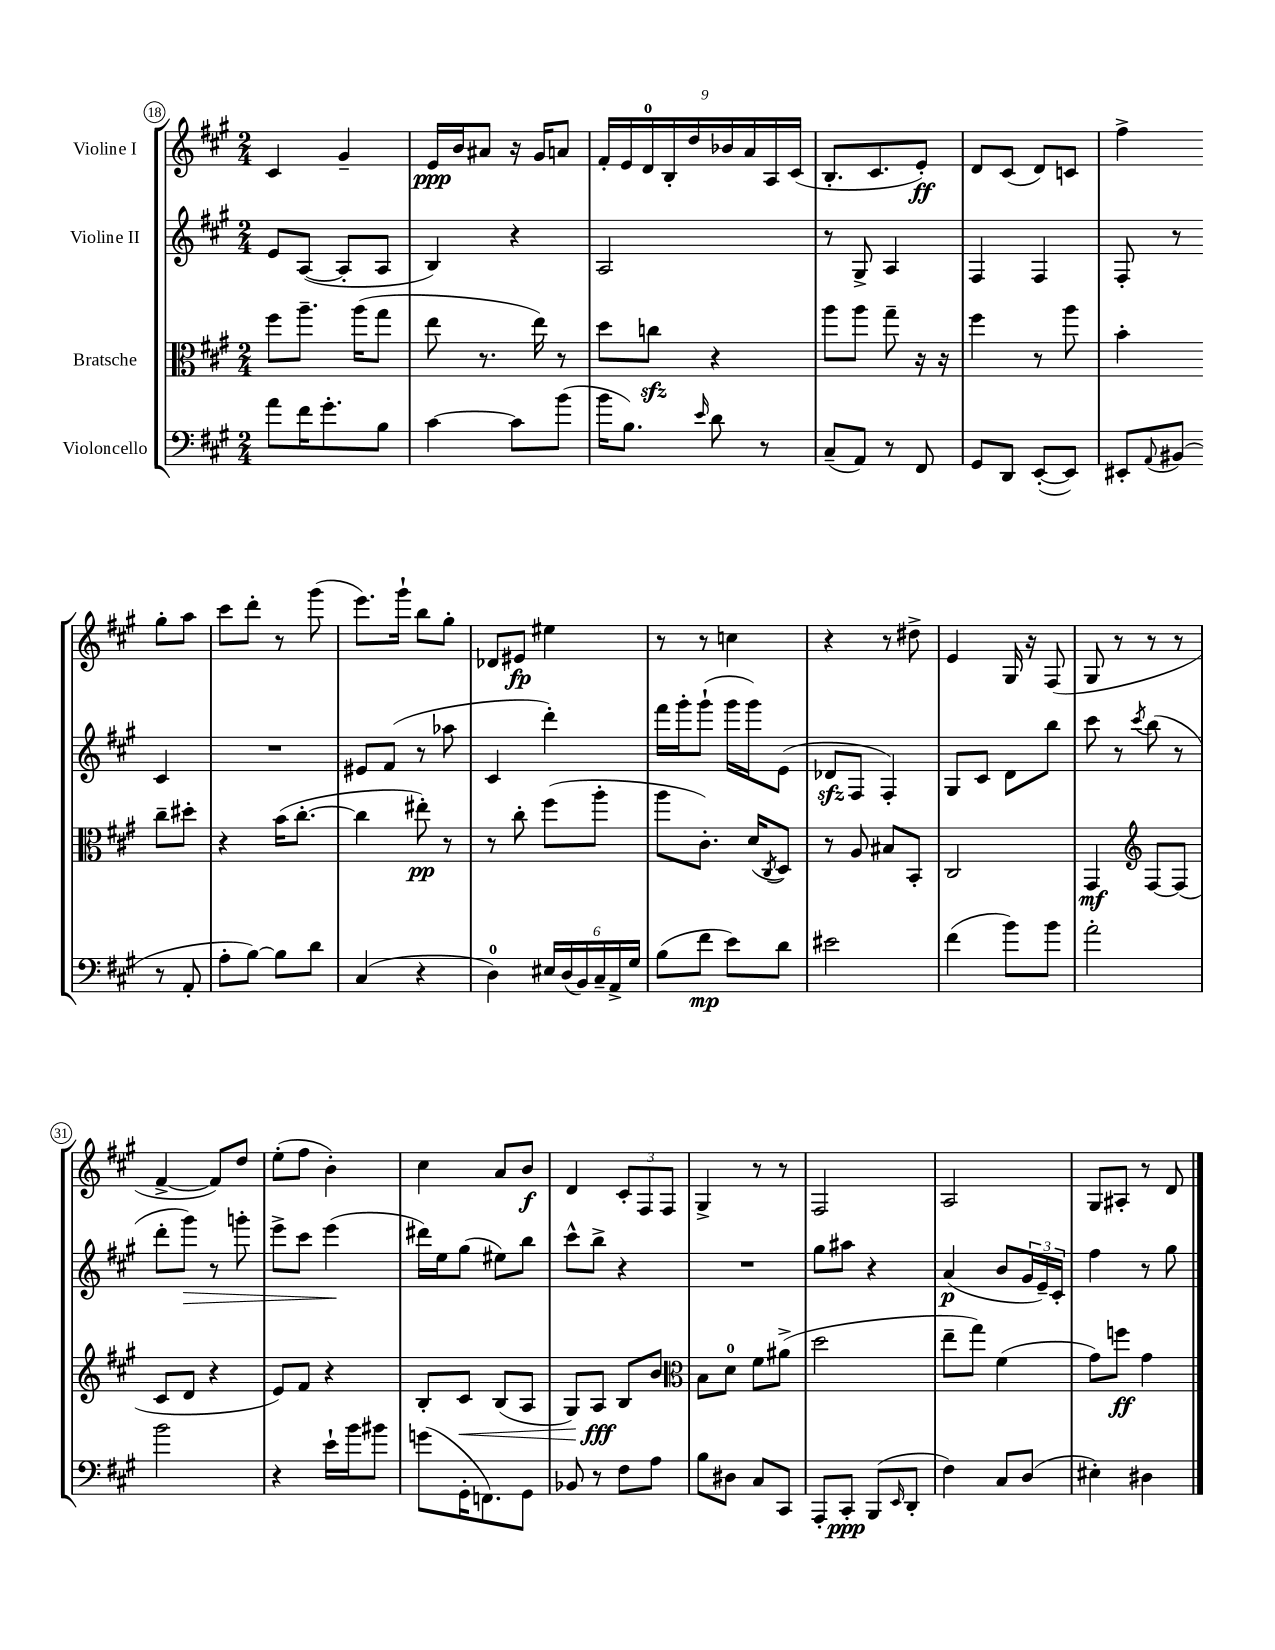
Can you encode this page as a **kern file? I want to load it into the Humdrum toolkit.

**kern	**dynam	**kern	**dynam	**kern	**dynam	**kern	**dynam
*part4	*part4	*part3	*part3	*part2	*part2	*part1	*part1
*staff4	*staff4	*staff3	*staff3	*staff2	*staff2	*staff1	*staff1
*I"Violoncello	*	*I"Bratsche	*	*I"Violine II	*	*I"Violine I	*
*clefF4	*	*clefC3	*	*clefG2	*	*clefG2	*
*k[f#c#g#]	*	*k[f#c#g#]	*	*k[f#c#g#]	*	*k[f#c#g#]	*
*M2/4	*	*M2/4	*	*M2/4	*	*M2/4	*
=18	=18	=18	=18	=18	=18	=18	=18
8a\L	.	8ff#\L	.	8e/L	.	4c#/	.
16f#\K	.	8.aa~\J	.	([8A/J	.	.	.
8.g#'\	.	.	.	.	.	.	.
.	.	.	.	8A'/L]	.	4g#~/	.
.	.	(16aa\KL	.	.	.	.	.
8B\J	.	8gg#\J	.	8A/J	.	.	.
=19	=19	=19	=19	=19	=19	=19	=19
[4c#\	.	8ee\	.	4B/)	.	16e/LL	ppp
.	.	.	.	.	.	16b/J	.
.	.	8.r	.	.	.	8a#X/J	.
8c#\L]	.	.	.	4r	.	16r	.
.	.	16ee\)	.	.	.	16g#/KL	.
(8b\J	.	8r	.	.	.	8an/J	.
=20	=20	=20	=20	=20	=20	=20	=20
16b\KL	.	8dd\L	.	2A/	.	18f#'/LL	.
.	.	.	.	.	.	18e/	.
8.B\J)	.	.	.	.	.	.	.
.	.	.	.	.	.	18d/	.
.	.	8ccnzz\J	.	.	.	.	.
.	.	.	.	.	.	18B'/	.
.	.	.	.	.	.	18dd/	.
16qqe/	.	.	.	.	.	.	.
8d\	.	4r	.	.	.	.	.
.	.	.	.	.	.	18b-X/	.
.	.	.	.	.	.	18a/	.
8r	.	.	.	.	.	.	.
.	.	.	.	.	.	18A/	.
.	.	.	.	.	.	(18c#/JJ	.
=21	=21	=21	=21	=21	=21	=21	=21
(8C#~/L	.	8aa\L	.	8r	.	8.B'/L	.
8AA/J)	.	8aa\J	.	8G#^/	.	.	.
.	.	.	.	.	.	8.c#/	.
8r	.	8gg#~\	.	4A/	.	.	.
8FF#/	.	16r	.	.	.	8e'/J)	ff
.	.	16r	.	.	.	.	.
=22	=22	=22	=22	=22	=22	=22	=22
8GG#/L	.	4ff#\	.	4F#/	.	8d/L	.
8DD/J	.	.	.	.	.	(8c#/J	.
([8EE'/L	.	8r	.	4F#/	.	8d/L)	.
8EE/J])	.	8aa\	.	.	.	8cn/J	.
=23	=23	=23	=23	=23	=23	=23	=23
8EE#X'/L	.	4b'\	.	8F#'/	.	4ff#^\	.
8qqAA/	.	.	.	.	.	.	.
(8BB#X/J	.	.	.	8r	.	.	.
8r	.	8cc#~\L	.	4c#/	.	8gg#'\L	.
8AA'/	.	8dd#X'\J	.	.	.	8aa\J	.
!!LO:LB:g=z
=24	=24	=24	=24	=24	=24	=24	=24
8A'\L	.	4r	.	2r	.	8ccc#\L	.
[8B\J)	.	.	.	.	.	8ddd'\J	.
8B\L]	.	(16b\KL	.	.	.	8r	.
.	.	[8.cc#'\J	.	.	.	.	.
8d\J	.	.	.	.	.	(8ggg#\	.
=25	=25	=25	=25	=25	=25	=25	=25
(4C#/	.	4cc#\]	.	8e#X/L	.	8.eee\L)	.
.	.	.	.	(8f#/J	.	.	.
.	.	.	.	.	.	16ggg#`\Jk	.
4r	.	8ee#X'\)	pp	8r	.	8bb\L	.
.	.	8r	.	8aa-X\	.	8gg#'\J	.
=26	=26	=26	=26	=26	=26	=26	=26
4D\)	.	8r	.	4c#/	.	8d-X/L	.
.	.	8cc#'\	.	.	.	8e#X/J	fp
24E#X/LL	.	(8ff#\L	.	4ddd'\)	.	4ee#X\	.
(24D/	.	.	.	.	.	.	.
24BB/)	.	.	.	.	.	.	.
24C#~/	.	8aa'\J	.	.	.	.	.
24AA^/	.	.	.	.	.	.	.
24G#/JJ	.	.	.	.	.	.	.
=27	=27	=27	=27	=27	=27	=27	=27
(8B\L	.	8aa\L	.	16fff#\LL	.	8r	.
.	.	.	.	16ggg#'\J	.	.	.
8f#\J	mp	8.c#'\J)	.	(8ggg#`\J	.	8r	.
8e\L)	.	.	.	16ggg#\LL	.	4ccn\	.
.	.	(16d/KL	.	16ggg#\J)	.	.	.
.	.	8qC#/	.	.	.	.	.
8d\J	.	8D/J)	.	(8e\J	.	.	.
=28	=28	=28	=28	=28	=28	=28	=28
2e#X\	.	8r	.	8d-Xzz/L	.	4r	.
.	.	8A/	.	8F#/J	.	.	.
.	.	8B#X/L	.	4F#'/)	.	8r	.
.	.	8BB'/J	.	.	.	8dd#X^\	.
=29	=29	=29	=29	=29	=29	=29	=29
(4f#\	.	2C#/	.	8G#/L	.	4e/	.
.	.	.	.	8c#/J	.	.	.
8b\L)	.	.	.	8d\L	.	16G#/	.
.	.	.	.	.	.	16r	.
8b\J	.	.	.	8bb\J	.	(8F#/	.
=30	=30	=30	=30	=30	=30	=30	=30
2a'\	.	4GG#/	mf	8ccc#\	.	8G#/	.
.	.	.	.	8r	.	8r	.
*	*	*clefG2	*	*	*	*	*
.	.	.	.	8qccc#/	.	.	.
.	.	[8F#/L	.	(8bb\	.	8r	.
.	.	(8F#/J]	.	8r	.	8r	.
!!LO:LB:g=z
=31	=31	=31	=31	=31	=31	=31	=31
2b\	.	8c#/L	.	8ddd'\L	.	[4f#^/	.
!	!	!	!	!	!LO:HP:b	!	!
.	.	8d/J	.	8ggg#\J)	>	.	.
.	.	4r	.	8r	.	8f#/L])	.
.	.	.	.	8gggn'\	.	8dd/J	.
=32	=32	=32	=32	=32	=32	=32	=32
4r	.	8e/L)	.	8eee^\L	.	(8ee'\L	.
.	.	8f#/J	.	8ccc#\J	.	8ff#\J	.
16e`\LL	.	4r	.	(4eee\	.	4b'\)	.
16b\J	.	.	.	.	.	.	.
8b#X\J	.	.	.	.	.	.	.
.	.	.	.	.	]	.	.
=33	=33	=33	=33	=33	=33	=33	=33
(8gn\L	.	8B'/L	.	16ddd#X\LL)	.	4cc#\	.
.	.	.	.	16ee\J	.	.	.
!	!	!	!LO:HP:b	!	!	!	!
16GG#'\K	.	8c#/J	<	(8gg#\J	.	.	.
8.FFn\)	.	.	.	.	.	.	.
.	.	(8B/L	.	8ee#X\L)	.	8a/L	.
8GG#\J	.	8A/J	.	8bb\J	.	8b/J	f
=34	=34	=34	=34	=34	=34	=34	=34
8BB-X/	.	8G#/L)	.	8ccc#^^\L	.	4d/	.
8r	.	8A/J	fff	8bb^\J	.	.	.
8F#\L	.	8B/L	[	4r	.	12c#'/L	.
.	.	.	.	.	.	12F#/	.
8A\J	.	8b/J	.	.	.	.	.
.	.	.	.	.	.	12F#/J	.
=35	=35	=35	=35	=35	=35	=35	=35
*	*	*clefC3	*	*	*	*	*
8B\L	.	8B\L	.	2r	.	4G#^/	.
8D#X\J	.	8d\J	.	.	.	.	.
8C#/L	.	8f#\L	.	.	.	8r	.
8CC#/J	.	(8a#X^\J	.	.	.	8r	.
=36	=36	=36	=36	=36	=36	=36	=36
8AAA'/L	.	2dd\	.	8gg#\L	.	2F#/	.
8CC#'/J	ppp	.	.	8aa#X\J	.	.	.
(8BBB/L	.	.	.	4r	.	.	.
16qqEE/	.	.	.	.	.	.	.
8DD'/J	.	.	.	.	.	.	.
=37	=37	=37	=37	=37	=37	=37	=37
4F#\)	.	8ee~\L	.	(4a/	p	2A/	.
.	.	8gg#\J)	.	.	.	.	.
8C#/L	.	(4f#\	.	8b/L	.	.	.
(8D/J	.	.	.	24g#/L	.	.	.
.	.	.	.	24e~/)	.	.	.
.	.	.	.	24c#'/JJ	.	.	.
=38	=38	=38	=38	=38	=38	=38	=38
4E#X'\)	.	8g#\L)	.	4ff#\	.	8G#/L	.
.	.	8ffn\J	ff	.	.	8A#X'/J	.
4D#X\	.	4g#\	.	8r	.	8r	.
.	.	.	.	8gg#\	.	8d/	.
==	==	==	==	==	==	==	==
*-	*-	*-	*-	*-	*-	*-	*-
